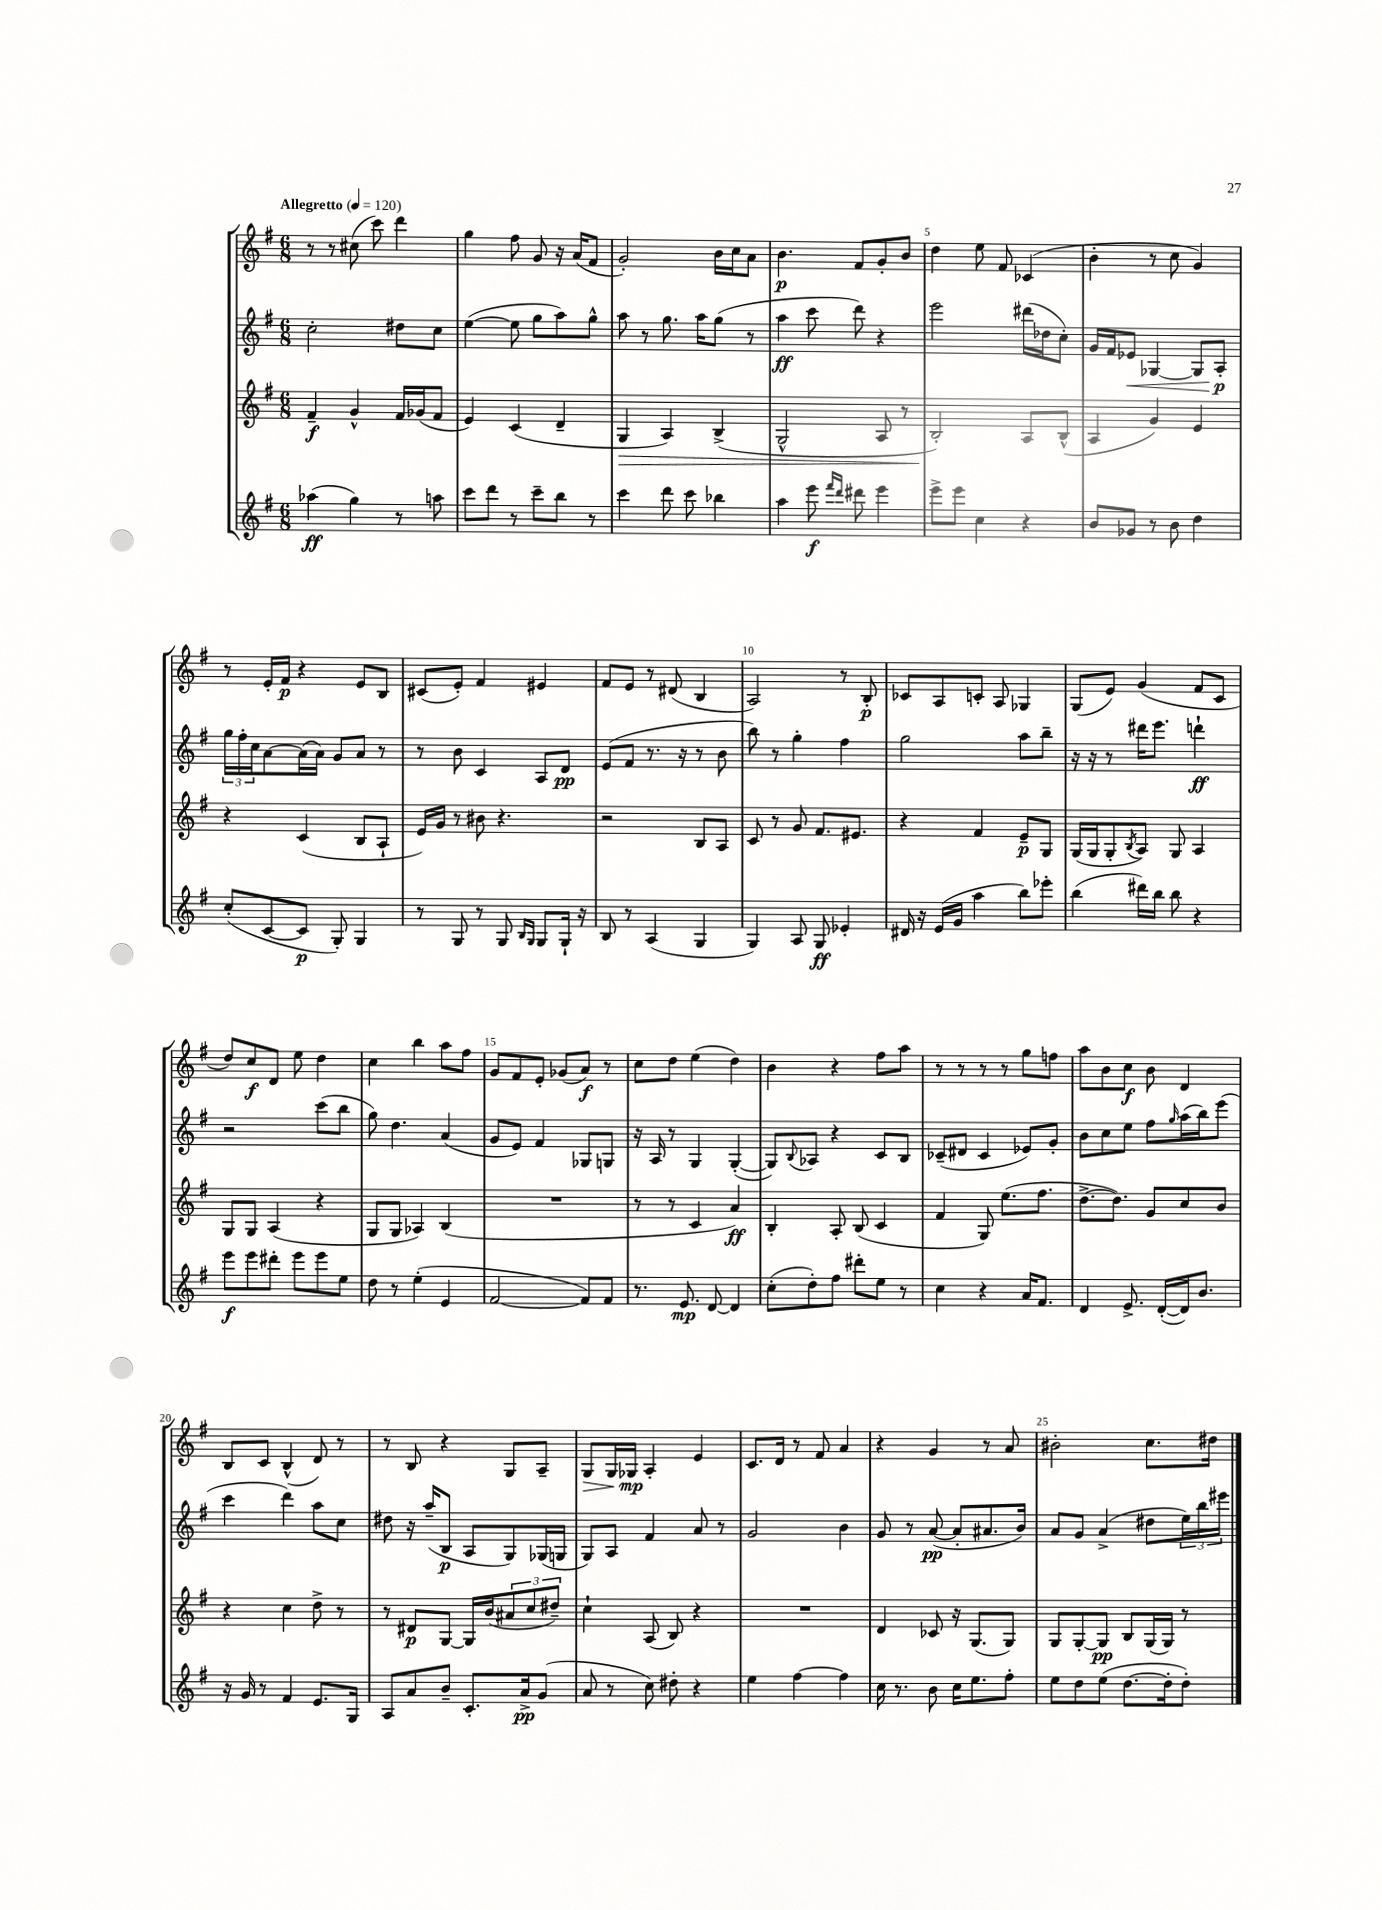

**kern	**dynam	**kern	**dynam	**kern	**dynam	**kern	**dynam
*part4	*part4	*part3	*part3	*part2	*part2	*part1	*part1
*staff4	*staff4	*staff3	*staff3	*staff2	*staff2	*staff1	*staff1
*clefG2	*	*clefG2	*	*clefG2	*	*clefG2	*
*k[f#]	*	*k[f#]	*	*k[f#]	*	*k[f#]	*
*M6/8	*	*M6/8	*	*M6/8	*	*M6/8	*
*MM120	*	*MM120	*	*MM120	*	*MM120	*
=1	=1	=1	=1	=1	=1	=1	=1
!	!	!	!	!	!	!LO:TX:a:B:t=Allegretto	!
(4aa-X\	ff	4f#~/	f	2cc'\	.	8r	.
.	.	.	.	.	.	8r	.
4gg\)	.	4g^^/	.	.	.	(8cc#X\	.
.	.	.	.	.	.	8ccc\)	.
8r	.	16f#/LL	.	8dd#X\L	.	4ddd\	.
.	.	(16g-X/J	.	.	.	.	.
8aan\	.	8f#/J	.	8cc\J	.	.	.
=2	=2	=2	=2	=2	=2	=2	=2
8ccc\L	.	4e/)	.	([4ee\	.	4gg\	.
8ddd\J	.	.	.	.	.	.	.
8r	.	(4c/	.	8ee\]	.	8ff#\	.
8ccc~\L	.	.	.	8gg\L	.	8g/	.
8bb\J	.	4d~/	.	8aa\)	.	16r	.
.	.	.	.	.	.	(16a/KL	.
8r	.	.	.	8gg^^\J	.	8f#/J	.
=3	=3	=3	=3	=3	=3	=3	=3
!	!	!	!LO:HP:b	!	!	!	!
4ccc\	.	4G/	>	8aa\	.	2g'/)	.
.	.	.	.	8r	.	.	.
8ddd\	.	4A/)	.	8.gg\	.	.	.
8ccc\	.	.	.	.	.	.	.
.	.	.	.	16aa\KL	.	.	.
4bb-X\	.	(4B^/	.	(8gg\J	.	16b\LL	.
.	.	.	.	.	.	16cc\J	.
.	.	.	.	8r	.	8a\J	.
=4	=4	=4	=4	=4	=4	=4	=4
4aa\	.	2G^^/	.	4aa\	ff	4.b\	p
8eee\	f	.	.	8ccc\	.	.	.
16qqfff#/LL	.	.	.	.	.	.	.
16qqddd/JJ	.	.	.	.	.	.	.
8ddd#X\	.	.	.	8ddd\)	.	8f#/L	.
4eee\	.	8A/	.	4r	.	8g'/	.
.	.	8r	.	.	.	8b/J	.
=5	=5	=5	=5	=5	=5	=5	=5
8eee^\L	.	2B'/)	.	2eee\	.	4dd\	.
8eee\J	.	.	.	.	.	.	.
4cc\	.	.	.	.	.	8ee\	.
.	.	.	.	.	.	8f#/	.
4r	.	8A/L	]	(16ddd#X\LL	.	(4c-X/	.
.	.	.	.	16dd-X\J	.	.	.
.	.	(8B^^/J	.	8cc'\J)	.	.	.
=6	=6	=6	=6	=6	=6	=6	=6
8b/L	.	4A/	.	16g/LL	.	4b'\	.
.	.	.	.	16f#/J	.	.	.
!	!	!	!	!	!LO:HP:b	!	!
8g-X/J	.	.	.	8e-X/J	<	.	.
8r	.	4g/)	.	[4G-X/	.	8r	.
8b\	.	.	.	.	.	8cc\	.
4dd\	.	4e/	.	8G-/L]	.	4g/)	.
.	.	.	.	8A'/J	p	.	.
.	.	.	.	.	[	.	.
!!LO:LB:g=z
=7	=7	=7	=7	=7	=7	=7	=7
(8cc'/L	.	4r	.	24gg\LL	.	8r	.
.	.	.	.	24ff#'\	.	.	.
.	.	.	.	24cc\J	.	.	.
[8c/	.	.	.	[8a\	.	16e'/LL	.
.	.	.	.	.	.	16f#/JJ	p
8c/J]	p	(4c/	.	(16a\L]	.	4r	.
.	.	.	.	16a\JJ)	.	.	.
8G'/)	.	.	.	8g/L	.	.	.
4G/	.	8B/L	.	8a/J	.	8e/L	.
.	.	8A`/J	.	8r	.	8B/J	.
=8	=8	=8	=8	=8	=8	=8	=8
8r	.	16e/LL)	.	8r	.	(8c#X/L	.
.	.	16g/JJ	.	.	.	.	.
8G/	.	8r	.	8b\	.	8e'/J)	.
8r	.	8b#X\	.	4c/	.	4f#/	.
8G/	.	4.r	.	.	.	.	.
16qqB/LL	.	.	.	.	.	.	.
16qqG/JJ	.	.	.	.	.	.	.
8G/L	.	.	.	8A/L	.	4e#X/	.
16G`/Jk	.	.	.	8d/J	pp	.	.
16r	.	.	.	.	.	.	.
=9	=9	=9	=9	=9	=9	=9	=9
8B/	.	2r	.	(8e/L	.	8f#/L	.
8r	.	.	.	8f#/J	.	8e/J	.
(4A/	.	.	.	8.r	.	8r	.
.	.	.	.	.	.	(8d#X/	.
.	.	.	.	16r	.	.	.
4G/	.	8B/L	.	8r	.	4B/	.
.	.	8A/J	.	8b\	.	.	.
=10	=10	=10	=10	=10	=10	=10	=10
4G/)	.	8c/	.	8bb\)	.	2A/)	.
.	.	8r	.	8r	.	.	.
8A/	.	8g/	.	4gg'\	.	.	.
8G/	ff	8.f#/L	.	.	.	.	.
4e-X'/	.	.	.	4ff#\	.	8r	.
.	.	8.e#X/J	.	.	.	.	.
.	.	.	.	.	.	8B'/	p
=11	=11	=11	=11	=11	=11	=11	=11
16d#X/	.	4r	.	2gg\	.	8c-X/L	.
16r	.	.	.	.	.	.	.
(16e/LL	.	.	.	.	.	8A/	.
16g/JJ	.	.	.	.	.	.	.
4aa\	.	4f#/	.	.	.	8cn'/J	.
.	.	.	.	.	.	8A/	.
8bb\L)	.	8e~/L	p	8aa\L	.	4G-X/	.
8eee-X'\J	.	8G/J	.	8bb~\J	.	.	.
=12	=12	=12	=12	=12	=12	=12	=12
(4bb\	.	(16G/LL	.	16r	.	(8G/L	.
.	.	16G/J	.	16r	.	.	.
.	.	8G'/	.	8r	.	8e/J)	.
.	.	8qB/	.	.	.	.	.
16ddd#X\LL)	.	8A/J)	.	16ddd#X\KL	.	(4g/	.
16bb\JJ	.	.	.	8.eee\J	.	.	.
8bb\	.	8G/	.	.	.	.	.
4r	.	4A/	.	4dddn`\	ff	8f#/L	.
.	.	.	.	.	.	8c/J	.
!!LO:LB:g=z
=13	=13	=13	=13	=13	=13	=13	=13
8eee\L	f	8G/L	.	2r	.	8dd/L)	.
8eee\	.	8G/J	.	.	.	8cc/	f
8ddd#X'\J	.	(4A/	.	.	.	8d/J	.
8eee\L	.	.	.	.	.	8ee\	.
8eee\	.	4r	.	(8ccc\L	.	4dd\	.
8ee\J	.	.	.	8bb\J	.	.	.
=14	=14	=14	=14	=14	=14	=14	=14
8dd\	.	8G/L	.	8gg\)	.	4cc\	.
8r	.	8G/J	.	4.dd\	.	.	.
(4ee'\	.	4A-X/)	.	.	.	4bb\	.
4e/	.	(4B/	.	(4a/	.	8aa\L	.
.	.	.	.	.	.	8ff#\J	.
=15	=15	=15	=15	=15	=15	=15	=15
[2f#/	.	2.r	.	8g/L	.	8g/L	.
.	.	.	.	8e/J)	.	8f#/	.
.	.	.	.	4f#/	.	8e'/J	.
.	.	.	.	.	.	(8g-X/L	.
8f#/L])	.	.	.	8G-X/L	.	8a/J)	f
8f#/J	.	.	.	8Gn/J	.	8r	.
=16	=16	=16	=16	=16	=16	=16	=16
8.r	.	8r	.	16r	.	8cc\L	.
.	.	.	.	16A/	.	.	.
.	.	8r	.	8r	.	8dd\J	.
8.e/	mp	.	.	.	.	.	.
.	.	4c/	.	4G/	.	(4ee\	.
[8d/	.	.	.	.	.	.	.
4d/]	.	4a/)	ff	([4G'/	.	4dd\)	.
=17	=17	=17	=17	=17	=17	=17	=17
(8cc'\L	.	4B'/	.	8G/L])	.	4b\	.
.	.	.	.	8qqB/	.	.	.
8dd'\)	.	.	.	8A-X/J	.	.	.
8ff#\J	.	8A'/	.	4r	.	4r	.
8ddd#X'\L	.	(8B/	.	.	.	.	.
8ee\J	.	4c/	.	8c/L	.	8ff#\L	.
8r	.	.	.	8B/J	.	8aa\J	.
=18	=18	=18	=18	=18	=18	=18	=18
4cc\	.	4f#/	.	(8c-X~/L	.	8r	.
.	.	.	.	8d#X/J	.	8r	.
4r	.	8G/)	.	4c-/	.	8r	.
.	.	(8.ee\L	.	.	.	8r	.
16a/KL	.	.	.	8e-X/L)	.	8gg\L	.
8.f#/J	.	8.ff#\J	.	.	.	.	.
.	.	.	.	8g'/J	.	8ffn\J	.
=19	=19	=19	=19	=19	=19	=19	=19
4d/	.	[8.dd^\L	.	8b\L	.	8aa\L	.
.	.	.	.	8cc\	.	8b\	.
.	.	8.dd\J])	.	.	.	.	.
8.e^/	.	.	.	8ee\J	.	8cc\J	f
.	.	8g/L	.	8ff#\L	.	8b\	.
([16d'/LL	.	.	.	.	.	.	.
.	.	.	.	16qqgg/	.	.	.
16d/J])	.	8cc/	.	(16aa\L	.	4d/	.
8.b/J	.	.	.	16bb\J)	.	.	.
.	.	8b/J	.	(8eee\J	.	.	.
!!LO:LB:g=z
=20	=20	=20	=20	=20	=20	=20	=20
16r	.	4r	.	4ccc\	.	8B/L	.
16g/	.	.	.	.	.	.	.
8r	.	.	.	.	.	8c/J	.
4f#/	.	4cc\	.	4ddd\)	.	(4B^^/	.
8.e/L	.	8dd^\	.	8aa\L	.	8d/)	.
.	.	8r	.	8cc\J	.	8r	.
16G/Jk	.	.	.	.	.	.	.
=21	=21	=21	=21	=21	=21	=21	=21
8A/L	.	8r	.	8dd#X\	.	8r	.
8a/	.	8d#X/L	p	16r	.	8B/	.
.	.	.	.	(16aa~/KL	.	.	.
8b~/J	.	[8G/J	.	8B/J	p	4r	.
8.c'/L	.	16G/LL]	.	8A/L	.	.	.
.	.	(16b/J	.	.	.	.	.
.	.	12a#X/	.	8G/)	.	8G/L	.
16a^/k	pp	.	.	.	.	.	.
.	.	12cc/	.	.	.	.	.
(8g/J	.	.	.	(16G-X/L	.	8A~/J	.
.	.	12dd#X~/J)	.	.	.	.	.
.	.	.	.	16Gn/JJ	.	.	.
=22	=22	=22	=22	=22	=22	=22	=22
!	!	!	!	!	!	!	!LO:HP:b
8a/	.	4cc`\	.	8G/L)	.	8G/L	>
8r	.	.	.	8A/J	.	16G/L	.
.	.	.	.	.	.	16G-X/JJ	mp
8cc\)	.	(8A/	.	4f#/	.	4A'/	]
8dd#X'\	.	8B/)	.	.	.	.	.
4r	.	4r	.	8a/	.	4e/	.
.	.	.	.	8r	.	.	.
=23	=23	=23	=23	=23	=23	=23	=23
4ee\	.	2.r	.	2g/	.	8.c/L	.
.	.	.	.	.	.	16d/Jk	.
[4ff#\	.	.	.	.	.	8r	.
.	.	.	.	.	.	8f#/	.
4ff#\]	.	.	.	4b\	.	4a/	.
=24	=24	=24	=24	=24	=24	=24	=24
16cc\	.	4d/	.	8g/	.	4r	.
8.r	.	.	.	.	.	.	.
.	.	.	.	8r	.	.	.
8b\	.	8c-X/	.	([8a/	pp	4g/	.
16cc\KL	.	16r	.	8a'/L]	.	.	.
8.ee\	.	(8.G/L	.	.	.	.	.
.	.	.	.	8.a#X/	.	8r	.
8ff#'\J	.	8G/J)	.	.	.	8a/	.
.	.	.	.	16b/Jk)	.	.	.
=25	=25	=25	=25	=25	=25	=25	=25
8ee\L	.	8G/L	.	8a/L	.	2b#X'\	.
8dd\	.	[8G'/	.	8g/J	.	.	.
(8ee\J	.	8G/J]	pp	(4a^/	.	.	.
[8.dd\L	.	8B/L	.	.	.	.	.
.	.	(16G/L	.	8dd#X\L	.	8.cc\L	.
16dd'\k]	.	16G/JJ)	.	.	.	.	.
8dd'\J)	.	8r	.	24ee\L)	.	.	.
.	.	.	.	24bb\	.	.	.
.	.	.	.	.	.	16dd#X\Jk	.
.	.	.	.	24eee#X\JJ	.	.	.
==	==	==	==	==	==	==	==
*-	*-	*-	*-	*-	*-	*-	*-
